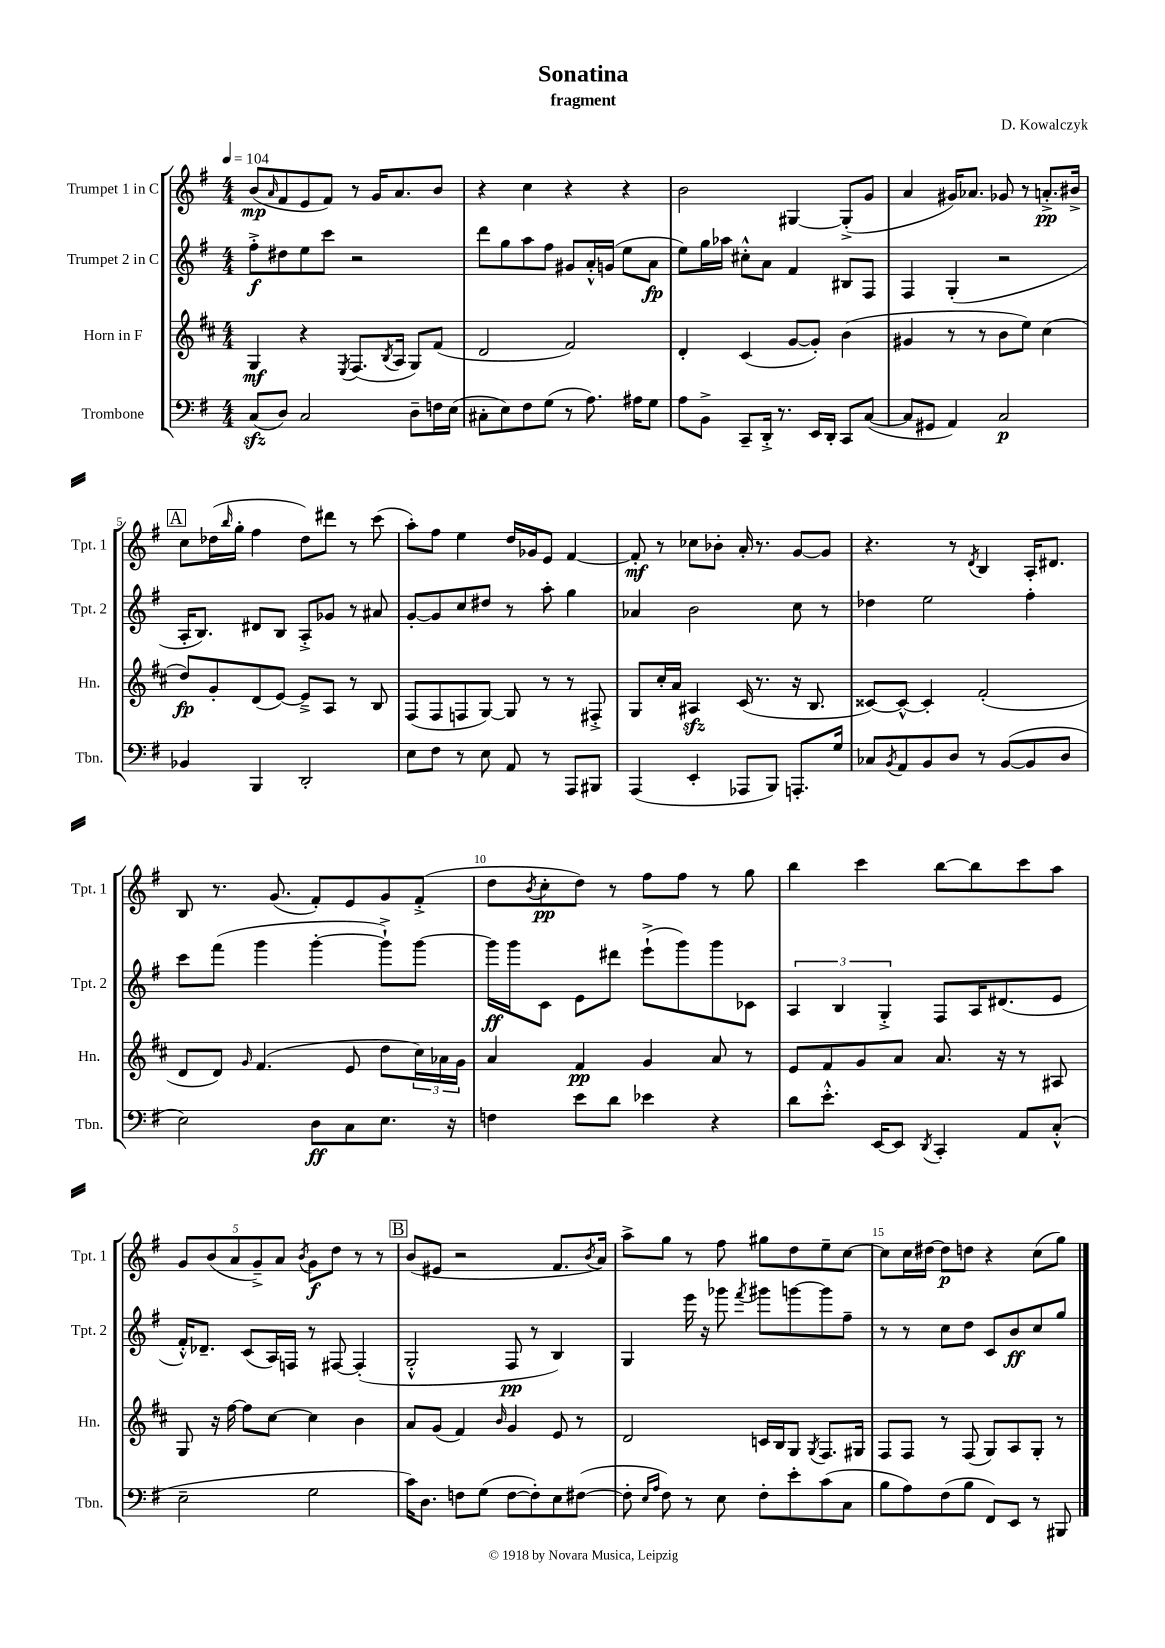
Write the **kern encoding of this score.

**kern	**dynam	**kern	**dynam	**kern	**dynam	**kern	**dynam
*part4	*part4	*part3	*part3	*part2	*part2	*part1	*part1
*staff4	*staff4	*staff3	*staff3	*staff2	*staff2	*staff1	*staff1
*I"Trombone	*	*I"Horn in F	*	*I"Trumpet 2 in C	*	*I"Trumpet 1 in C	*
*I'Tbn.	*	*I'Hn.	*	*I'Tpt. 2	*	*I'Tpt. 1	*
*clefF4	*	*clefG2	*	*clefG2	*	*clefG2	*
*k[f#]	*	*k[f#c#]	*	*k[f#]	*	*k[f#]	*
*M4/4	*	*M4/4	*	*M4/4	*	*M4/4	*
*MM104	*	*MM104	*	*MM104	*	*MM104	*
=1	=1	=1	=1	=1	=1	=1	=1
(8Czz/L	.	4G/	mf	8ff#'^\L	f	(8b/L	mp
.	.	.	.	.	.	16qqa/	.
8D/J)	.	.	.	8dd#X\	.	8f#/	.
2C/	.	4r	.	8ee\	.	8e/	.
.	.	.	.	8ccc\J	.	8f#/J)	.
.	.	8qE/	.	.	.	.	.
.	.	(8.F#/L	.	2r	.	8r	.
.	.	.	.	.	.	16g/KL	.
.	.	8qB/	.	.	.	.	.
.	.	16A/Jk	.	.	.	8.a/	.
8D~\L	.	8G/L)	.	.	.	.	.
16Fn\L	.	(8f#/J	.	.	.	8b/J	.
(16E\JJ	.	.	.	.	.	.	.
=2	=2	=2	=2	=2	=2	=2	=2
8C#X'\L	.	2d/	.	8ddd\L	.	4r	.
8E\)	.	.	.	8gg\	.	.	.
8F#\	.	.	.	8aa\	.	4cc\	.
(8G\J	.	.	.	8ff#\J	.	.	.
8r	.	2f#/)	.	8g#X/L	.	4r	.
8.A\)	.	.	.	16a'^^/L	.	.	.
.	.	.	.	(16gn/JJ	.	.	.
.	.	.	.	8ee\L	.	4r	.
16A#X\KL	.	.	.	.	.	.	.
8G\J	.	.	.	8a\J	fp	.	.
=3	=3	=3	=3	=3	=3	=3	=3
8A\L	.	4d'/	.	8ee\L)	.	2b\	.
8BB^\J	.	.	.	16gg\L	.	.	.
.	.	.	.	16aa-X\JJ	.	.	.
8CC~/L	.	(4c#/	.	8cc#X'^^\L	.	.	.
16DD'^/Jk	.	.	.	8a\J	.	.	.
8.r	.	.	.	.	.	.	.
.	.	[8g/L	.	4f#/	.	[4G#X/	.
16EE/LL	.	8g'/J])	.	.	.	.	.
16DD'/JJ	.	.	.	.	.	.	.
8CC/L	.	(4b\	.	8B#X/L	.	(8G#'^/L]	.
([8C/J	.	.	.	8F#/J	.	8g/J	.
=4	=4	=4	=4	=4	=4	=4	=4
8C/L]	.	4g#X/	.	4F#/	.	4a/	.
8GG#X/J	.	.	.	.	.	.	.
4AA/)	.	8r	.	(4G'/	.	16g#X/KL)	.
.	.	.	.	.	.	8.a-X/J	.
.	.	8r	.	.	.	.	.
2C/	p	8b\L	.	2r	.	8g-X/	.
.	.	8ee\J)	.	.	.	8r	.
.	.	(4cc#\	.	.	.	8.an'^/L	pp
.	.	.	.	.	.	16b#X^/Jk	.
!!LO:LB:g=z
!!LO:REH:place=s1:t=A
=5	=5	=5	=5	=5	=5	=5	=5
4BB-X/	.	8dd/L)	fp	16A'/KL	.	8cc\L	.
.	.	.	.	8.B/J)	.	.	.
.	.	8g'/	.	.	.	(16dd-X\L	.
.	.	.	.	.	.	16qqbb/	.
.	.	.	.	.	.	16gg'\JJ	.
4BBB/	.	(8d/	.	8d#X/L	.	4ff#\	.
.	.	[8e/J)	.	8B/J	.	.	.
2DD'/	.	8e~^/L]	.	8A'^/L	.	8dd-\L)	.
.	.	8A/J	.	8g-X/J	.	8ddd#X\J	.
.	.	8r	.	8r	.	8r	.
.	.	8B/	.	8a#X/	.	(8ccc\	.
=6	=6	=6	=6	=6	=6	=6	=6
8E\L	.	(8F#/L	.	[8g'/L	.	8aa'\L)	.
8F#\J	.	8F#/	.	8g/]	.	8ff#\J	.
8r	.	8Fn/	.	8cc/	.	4ee\	.
8E\	.	[8G/J)	.	8dd#X/J	.	.	.
8AA/	.	8G/]	.	8r	.	16dd/LL	.
.	.	.	.	.	.	16g-X/J	.
8r	.	8r	.	8aa'\	.	8e/J	.
8AAA/L	.	8r	.	4gg\	.	[4f#/	.
8BBB#X/J	.	8F#X'^/	.	.	.	.	.
=7	=7	=7	=7	=7	=7	=7	=7
(4AAA/	.	8G/L	.	4a-X/	.	8f#'/]	mf
.	.	16cc#'/L	.	.	.	8r	.
.	.	16a/JJ	.	.	.	.	.
4EE'/	.	4A#Xzz/	.	2b\	.	8cc-X\L	.
.	.	.	.	.	.	8b-X'\J	.
8AAA-X/L	.	(16c#/	.	.	.	16a'/	.
.	.	8.r	.	.	.	8.r	.
8BBB/J)	.	.	.	.	.	.	.
8.AAAn'/L	.	16r	.	8cc\	.	[8g/L	.
.	.	8.B/	.	.	.	.	.
.	.	.	.	8r	.	8g/J]	.
16G/Jk	.	.	.	.	.	.	.
=8	=8	=8	=8	=8	=8	=8	=8
8C-X/L	.	[8c##X/L)	.	4dd-X\	.	4.r	.
8qBB/	.	.	.	.	.	.	.
8AA/	.	8c##^^/J_	.	.	.	.	.
8BB/	.	4c##'/]	.	2ee\	.	.	.
8D/J	.	.	.	.	.	8r	.
.	.	.	.	.	.	8qd/	.
8r	.	(2f#'/	.	.	.	4B/	.
([8BB/L	.	.	.	.	.	.	.
8BB/]	.	.	.	4ff#'\	.	16A'/KL	.
.	.	.	.	.	.	8.d#X/J	.
8D/J	.	.	.	.	.	.	.
!!LO:LB:g=z
=9	=9	=9	=9	=9	=9	=9	=9
2E\)	.	8d/L	.	8ccc\L	.	8B/	.
.	.	8d/J)	.	(8fff#\J	.	8.r	.
.	.	16qqg/	.	.	.	.	.
.	.	(4.f#/	.	4ggg\	.	.	.
.	.	.	.	.	.	(8.g/	.
8D\L	ff	.	.	[4ggg'\	.	8f#'/L)	.
8C\	.	8e/	.	.	.	8e/	.
8.E\J	.	8dd\L	.	8ggg`^\L])	.	8g/	.
.	.	24cc#\L)	.	[8ggg\J	.	(8f#'^/J	.
.	.	24a-X\	.	.	.	.	.
16r	.	.	.	.	.	.	.
.	.	24g\JJ	.	.	.	.	.
=10	=10	=10	=10	=10	=10	=10	=10
4Fn\	.	4a/	.	16ggg\LL]	ff	8dd\L	.
.	.	.	.	16ggg\J	.	.	.
.	.	.	.	.	.	8qb/	.
.	.	.	.	8c\J	.	8cc'\	pp
8e\L	.	4f#/	pp	8e\L	.	8dd\J)	.
8d\J	.	.	.	8ddd#X\J	.	8r	.
4e-X\	.	4g/	.	(8eee`^\L	.	8ff#\L	.
.	.	.	.	8ggg\)	.	8ff#\J	.
4r	.	8a/	.	8ggg\	.	8r	.
.	.	8r	.	8c-X\J	.	8gg\	.
=11	=11	=11	=11	=11	=11	=11	=11
8d\L	.	8e/L	.	6A/	.	4bb\	.
8.e'^^\J	.	8f#/	.	.	.	.	.
.	.	.	.	6B/	.	.	.
.	.	8g/	.	.	.	4ccc\	.
[16EE/KL	.	.	.	.	.	.	.
.	.	.	.	6G'^/	.	.	.
8EE/J]	.	8a/J	.	.	.	.	.
8qDD/	.	.	.	.	.	.	.
4CC'/	.	8.a/	.	8F#/L	.	[8bb\L	.
.	.	.	.	16A/K	.	8bb\]	.
.	.	16r	.	(8.d#X/	.	.	.
8AA/L	.	8r	.	.	.	8ccc\	.
(8C'^^/J	.	8A#X/	.	8e/J	.	8aa\J	.
!!LO:LB:g=z
=12	=12	=12	=12	=12	=12	=12	=12
2E~\	.	8G/	.	16f#'^^/KL)	.	10g/L	.
.	.	.	.	8.d-X~/J	.	.	.
.	.	.	.	.	.	(10b/	.
.	.	16r	.	.	.	.	.
.	.	[16ff#\	.	.	.	.	.
.	.	.	.	.	.	10a/	.
.	.	8ff#\L]	.	(8c/L	.	.	.
.	.	.	.	.	.	10g~^/)	.
.	.	[8cc#\J	.	16A/L)	.	.	.
.	.	.	.	.	.	10a/J	.
.	.	.	.	16Fn/JJ	.	.	.
.	.	.	.	.	.	8qb/	.
2G\	.	4cc#\]	.	8r	.	8g\L	f
.	.	.	.	[8F#X/	.	8dd\J	.
.	.	4b\	.	(4F#'/]	.	8r	.
.	.	.	.	.	.	8r	.
!!LO:REH:place=s1:t=B
=13	=13	=13	=13	=13	=13	=13	=13
16c\KL)	.	8a/L	.	2G'^^/	.	(8b/L	.
8.D\J	.	.	.	.	.	.	.
.	.	(8g/J	.	.	.	8e#X/J	.
8Fn\L	.	4f#/)	.	.	.	2r	.
(8G\J	.	.	.	.	.	.	.
.	.	16qqb/	.	.	.	.	.
[8F\L	.	4g/	.	8F#/	pp	.	.
8F'\])	.	.	.	8r	.	.	.
8E\	.	8e/	.	4B/)	.	8.f#/L	.
([8F#X\J	.	8r	.	.	.	.	.
.	.	.	.	.	.	8qb/	.
.	.	.	.	.	.	16a/Jk)	.
=14	=14	=14	=14	=14	=14	=14	=14
8F#'\]	.	2d/	.	4G/	.	8aa^\L	.
16qqE/LL	.	.	.	.	.	.	.
16qqA/JJ	.	.	.	.	.	.	.
8F#\)	.	.	.	.	.	8gg\J	.
8r	.	.	.	16eee\	.	8r	.
.	.	.	.	16r	.	.	.
8E\	.	.	.	8ggg-X\	.	8ff#\	.
.	.	.	.	8qfff#/	.	.	.
8F#'\L	.	16cn/LL	.	8ggg#X\L	.	8gg#X\L	.
.	.	16B/J	.	.	.	.	.
8e'\	.	8G/J	.	[8gggn\	.	8dd\	.
.	.	8qG/	.	.	.	.	.
(8c\	.	8.F#/L	.	8ggg\]	.	8ee~\	.
8C\J	.	.	.	8ff#~\J	.	[8cc\J	.
.	.	16G#X/Jk	.	.	.	.	.
=15	=15	=15	=15	=15	=15	=15	=15
8B\L	.	8F#/L	.	8r	.	8cc\L]	.
8A\)	.	8F#/J	.	8r	.	16cc\L	.
.	.	.	.	.	.	[16dd#X\JJ	.
(8F#\	.	8r	.	8cc\L	.	8dd#\L]	p
8B\J	.	(8F#/	.	8dd\J	.	8ddn\J	.
8FF#/L)	.	8G/L)	.	8c/L	.	4r	.
8EE/J	.	8A/	.	8b/	ff	.	.
8r	.	8G'/J	.	8cc/	.	(8cc\L	.
8BBB#X/	.	8r	.	8gg/J	.	8gg\J)	.
==	==	==	==	==	==	==	==
*-	*-	*-	*-	*-	*-	*-	*-
